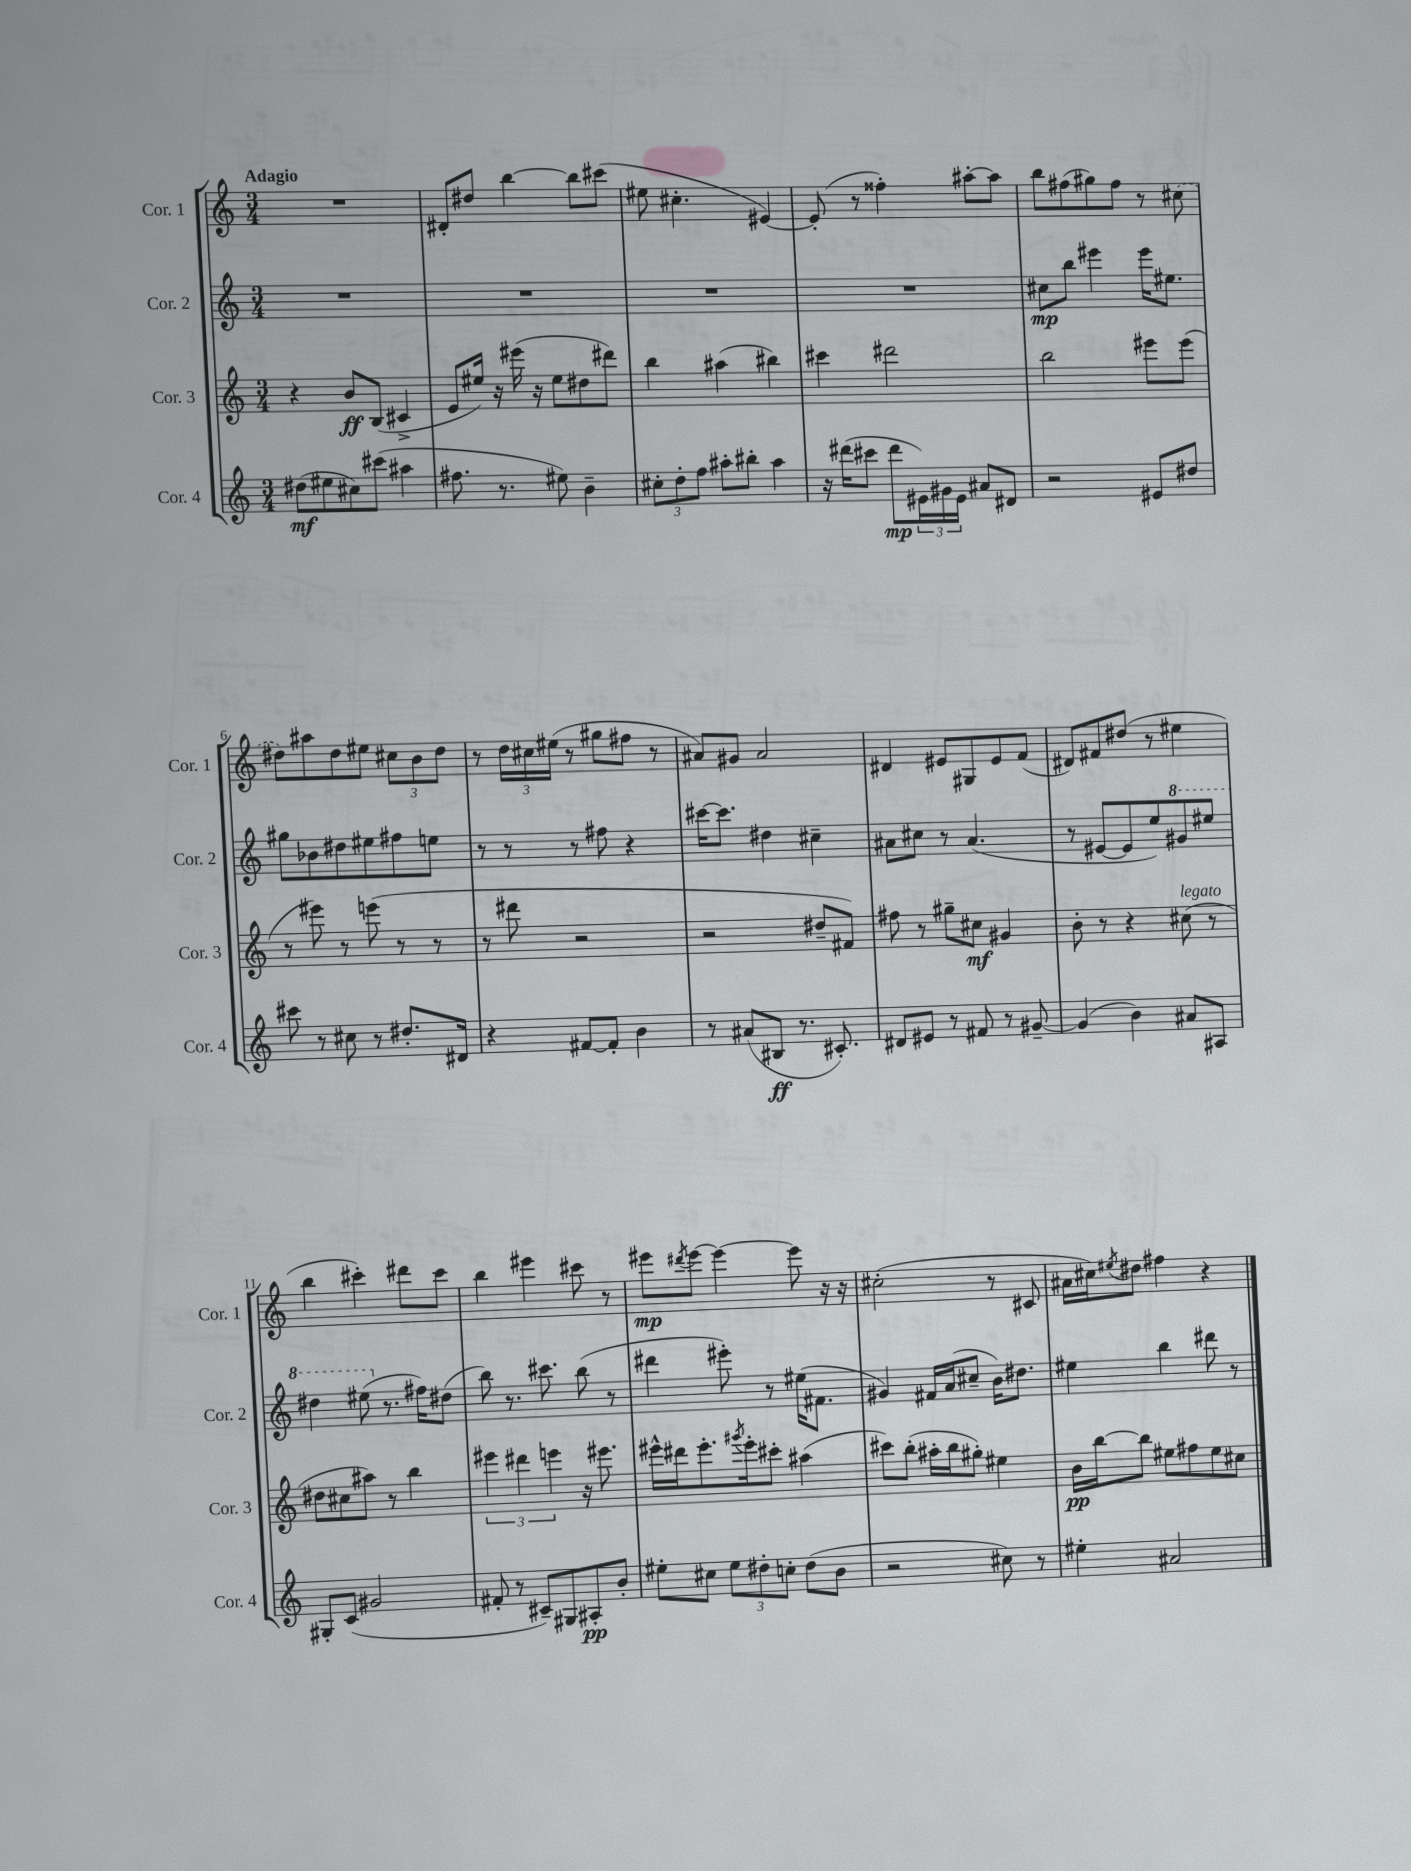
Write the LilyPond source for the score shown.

<<
\new StaffGroup <<
\new Staff = "s0" \with { instrumentName = "Cor. 1" shortInstrumentName = "Cor. 1" } {
    \clef treble \key c \major \numericTimeSignature \time 3/4 \tempo "Adagio"
    R2. |
    dis'8-. dis''8 b''4~ b''8 cis'''8( |
    eis''8 cis''4.-. eis'4~) |
    eis'8-.( r8 fisis''4-.) ais''8~-. ais''8 |
    b''8 fis''8( gis''8) fis''8 r8 \once \slurDashed cis''8( |
    dis''8) ais''8 dis''8 eis''8 \tuplet 3/2 { cis''8 b'8 dis''8 } |
    r8 \tuplet 3/2 { d''16 cis''16 eis''16( } r8 gis''8 fis''8 r8 |
    ais'8) gis'8 ais'2 |
    dis'4 eis'8 gis8 eis'8 f'8( |
    dis'8) fis'8 dis''8( r8 eis''4 |
    b''4 cis'''4-.) dis'''8 cis'''8 |
    b''4 eis'''4 cis'''8 r8 |
    eis'''8\mp \acciaccatura { dis'''8 } eis'''8~ eis'''4~ eis'''8 r16 r16 |
    cis''2-.( r8 cis'8 |
    ais'16 cis''16) \acciaccatura { eis''8 } dis''8 fis''4 r4 \bar "|." |
}
\new Staff = "s1" \with { instrumentName = "Cor. 2" shortInstrumentName = "Cor. 2" } {
    \clef treble \key c \major \numericTimeSignature \time 3/4
    R2. |
    R2. |
    R2. |
    R2. |
    cis''8\mp b''8 eis'''4 eis'''16 eis''8. |
    gis''8 bes'8 dis''8 eis''8 fis''8 e''8 |
    r8 r8 r8 fis''8 r4 |
    cis'''16~ cis'''8. dis''4 cis''4-- |
    ais'8 cis''8 r8 ais'4.( |
    r8 eis'8~ eis'8 e''8) \ottava #1 gis''8 eis'''8 |
    dis'''4 eis'''8( \ottava #0 r8. fis''16) dis''8( |
    b''8) r8. cis'''8. b''8( r8 |
    dis'''4 eis'''8-.) r8 eis''16( fis'8. |
    gis'4) fis'16 a'16( cis''8-- b'16) dis''8. |
    eis''4 b''4 dis'''8 r8 \bar "|." |
}
\new Staff = "s2" \with { instrumentName = "Cor. 3" shortInstrumentName = "Cor. 3" } {
    \clef treble \key c \major \numericTimeSignature \time 3/4
    r4 b'8\ff b8( cis'4-> |
    e'8 eis''16) r16 eis'''16( r16 eis''8 dis''8 dis'''8) |
    b''4 ais''4( bis''4) |
    cis'''4 dis'''2 |
    b''2 eis'''8 eis'''8( |
    r8 eis'''8) r8 e'''8( r8 r8 |
    r8 dis'''8 r2 |
    r2 dis''8-- fis'8) |
    fis''8 r8 gis''8-- cis''8\mf gis'4 |
    b'8-. r8 r4 cis''8^\markup { \italic "legato" }( r8 |
    dis''8 cis''8 ais''8) r8 b''4 |
    \tuplet 3/2 { eis'''4 dis'''4 e'''4 } r16 eis'''8. |
    eis'''16-^ dis'''16 eis'''8.-. \acciaccatura { gis'''8 } eis'''16-. cis'''8-. ais''4( |
    cis'''8) b''8-.( ais''16-. b''16 gis''8-.) eis''4 |
    b'16\pp b''16~ b''8 eis''8 fis''8 eis''8 cis''8 \bar "|." |
}
\new Staff = "s3" \with { instrumentName = "Cor. 4" shortInstrumentName = "Cor. 4" } {
    \clef treble \key c \major \numericTimeSignature \time 3/4
    dis''8\mf( eis''8 cis''8) cis'''8( ais''4 |
    fis''8. r8. eis''8) b'4-- |
    \tuplet 3/2 { cis''8-. d''8-. f''8 } ais''8-. bis''8-. ais''4 |
    r16 dis'''16( cis'''8 dis'''8\mp \tuplet 3/2 { eis'16) gis'16 eis'16 } ais'8 dis'8 |
    r2 eis'8 dis''8 |
    cis'''8 r8 cis''8 r8 dis''8.-. dis'16 |
    r4 fis'8~ fis'8-. b'4 |
    r8 ais'8( bis8\ff r8. cis'8.-.) |
    dis'8 eis'8 r8 fis'8 r8 gis'8~-- |
    gis'4( b'4) ais'8 ais8 |
    gis8-. c'8( gis'2 |
    fis'8-. r8 cis'8--) gis8 ais8-.\pp b'8-. |
    eis''8-. cis''8 \tuplet 3/2 { eis''8 dis''8-. c''8-. } dis''8( b'8 |
    r2 cis''8) r8 |
    eis''4-. ais'2 \bar "|." |
}
>>
>>
